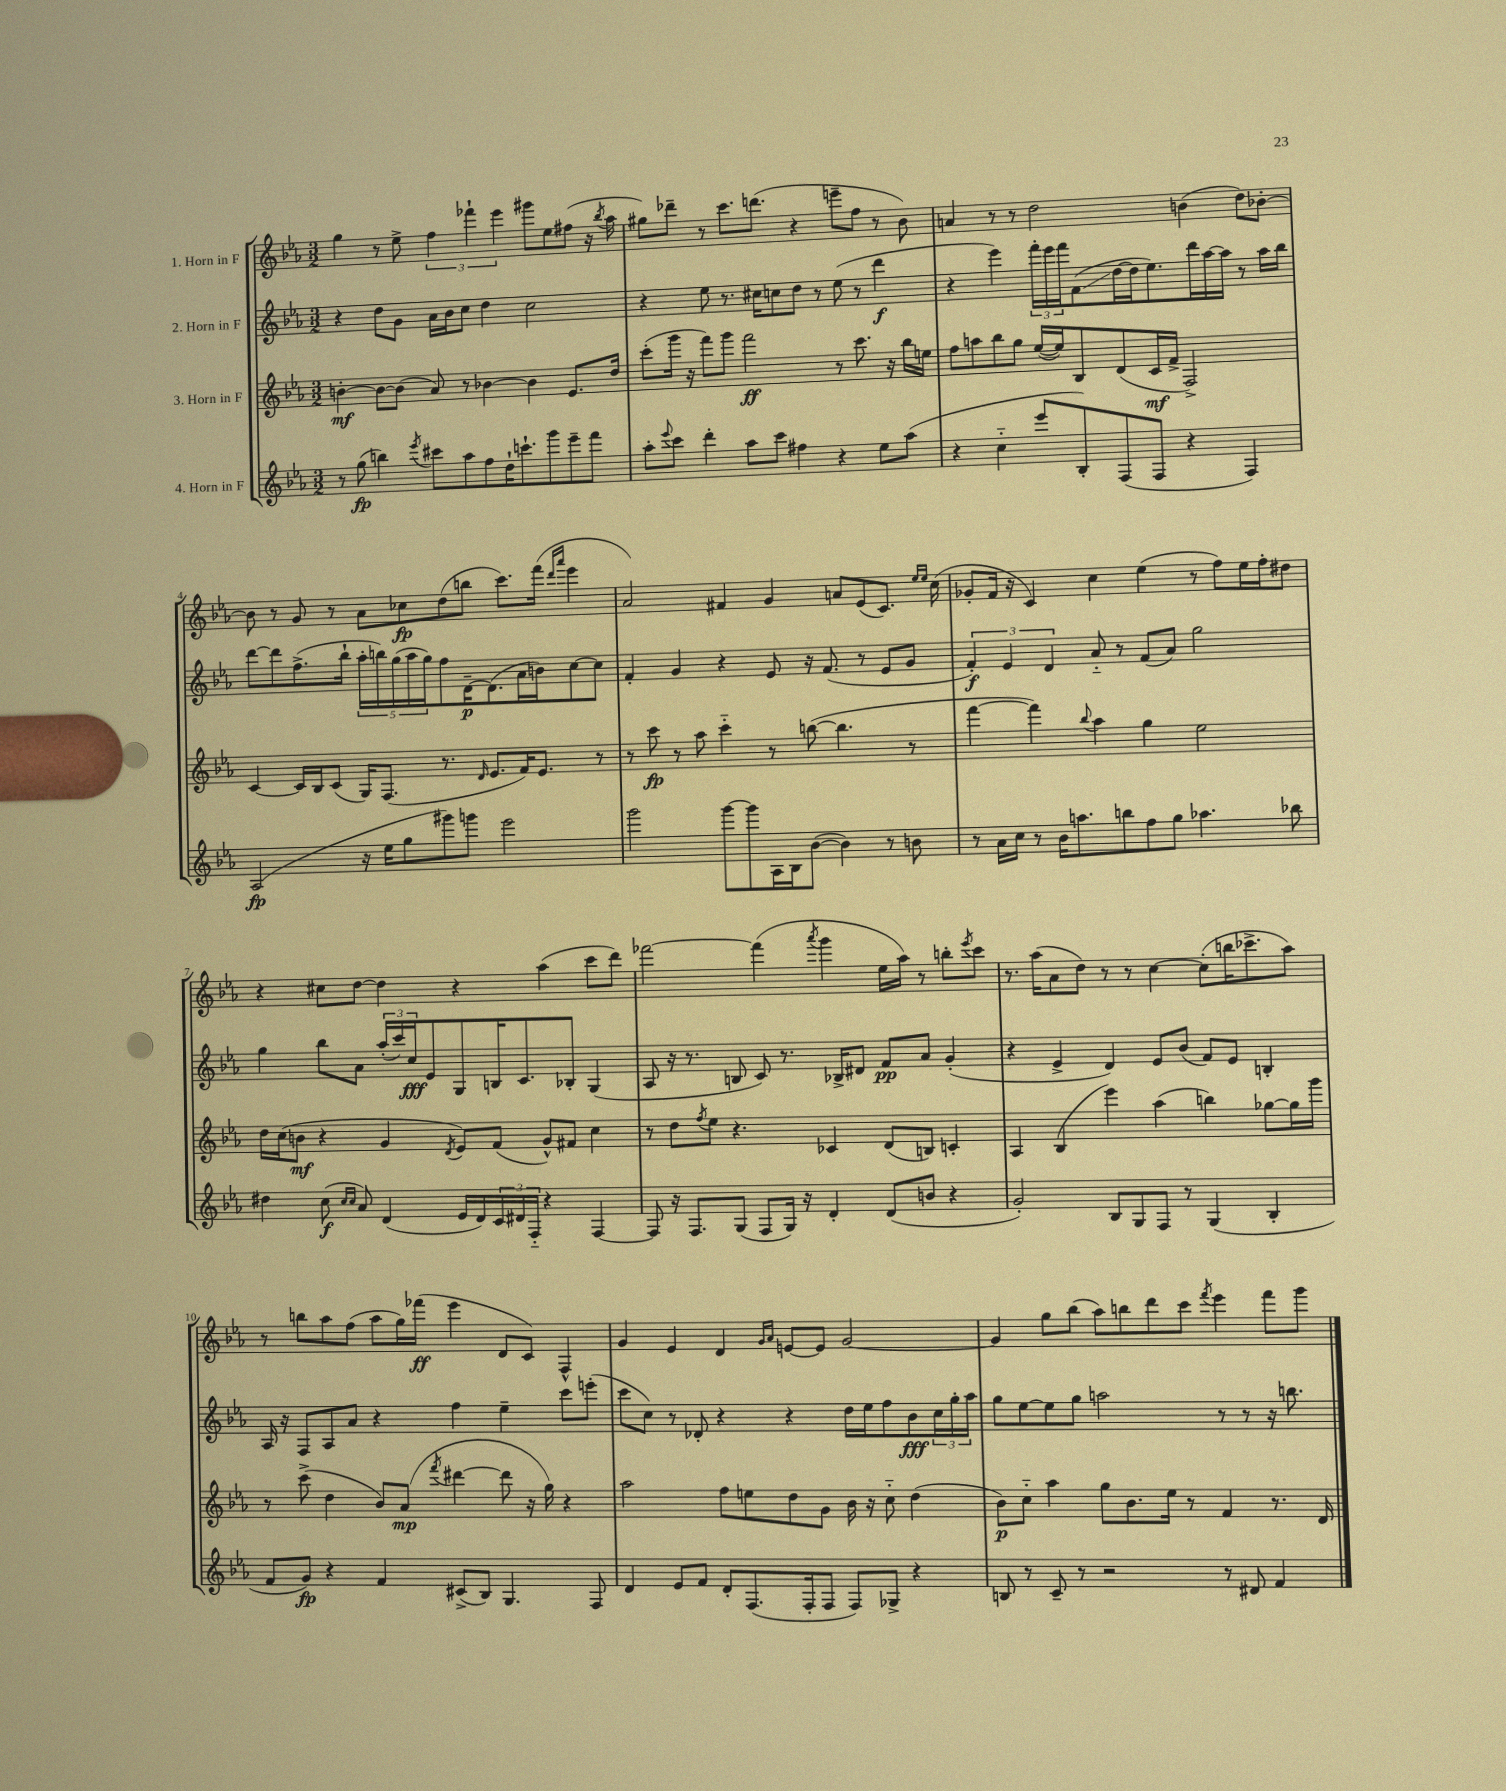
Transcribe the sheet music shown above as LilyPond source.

<<
\new StaffGroup <<
\new Staff = "s0" \with { instrumentName = "1. Horn in F" } {
    \clef treble \key ees \major \numericTimeSignature \time 3/2
    g''4 r8 ees''8-> \tuplet 3/2 { f''4 fes'''4-! ees'''4 } gis'''8 ees''8 fis''8( r16 \acciaccatura { bes''8 } aes''16 |
    gis''8) des'''8-- r8 c'''8. d'''8.( r4 e'''8-- f''8 r8 bes'8) |
    a'4 r8 r8 d''2 b'4( d''8) bes'8~-. |
    bes'8 r8 g'8 r8 aes'8 ces''8\fp d''8( b''8 c'''8.) f'''16( \grace { d'''16 aes'''16 } ees'''4 |
    aes'2) fis'4 g'4 a'8 ees'8( c'8.) \grace { ees''16 ees''16 } c''16( |
    ges'8-. f'16 r16 c'4) c''4 ees''4( r8 f''8) ees''16 f''16-. dis''8 |
    r4 cis''8 d''8~ d''4 r4 aes''4( c'''8 d'''8) |
    fes'''2~ fes'''4( \acciaccatura { aes'''8 } g'''4 ees''16 aes''16) r8 b''8-. \acciaccatura { ees'''8 } c'''8 |
    r8. aes''16( aes'8 d''8) r8 r8 c''4~ c''8-.( b''16 ces'''8.-> aes''8) |
    r8 b''8 aes''8 f''8( aes''8 g''16) fes'''16\ff( ees'''4 d'8 c'8) f4-^ |
    g'4 ees'4 d'4 \grace { g'16 aes'16 } e'8~ e'8 g'2~ |
    g'4 g''8 bes''8( aes''8) b''8 d'''8 c'''8 \acciaccatura { f'''8 } ees'''4 f'''8 g'''8 \bar "|." |
}
\new Staff = "s1" \with { instrumentName = "2. Horn in F" } {
    \clef treble \key ees \major \numericTimeSignature \time 3/2
    r4 d''8 g'8 aes'16 bes'16 c''8 d''4 c''2 |
    r4 ees''8 r8. cis''16 c''8 d''8 r8 ees''8( r8 d'''4\f |
    r4 ees'''4) \tuplet 3/2 { f'''16-. ees'''16 f'''16 } f'8\glissando( d''16~ d''16 ees''8.) d'''16 aes''16~ aes''16 r8 aes''16 bes''16 |
    d'''8~ d'''8 f''8.->( bes''16-! \tuplet 5/4 { aes''16-. b''16) g''16( aes''16 g''16) } f''8 d'16~--\p d'8.( aes'16 b'16) c''8~ c''8 |
    f'4-. g'4 r4 ees'8 r16 f'8.( r8 ees'8 g'8 |
    \tuplet 3/2 { f'4-.\f) ees'4 d'4 } aes'8-_ r8 f'8( aes'8) g''2 |
    g''4 bes''8 aes'8 \tuplet 3/2 { aes''16-.( c'''16) c''16\fff } ees'8 g8 b16 c'8. bes8-. g4( |
    aes8 r16 r8. b8 c'8) r8. bes16-> dis'8 f'8\pp aes'8 g'4-.( |
    r4 ees'4-> d'4) ees'8 bes'8( f'8) ees'8 b4-. |
    aes16 r16 f8 aes8 aes'8 r4 f''4 ees''4-- c'''8 e'''8-.( |
    c'''8 c''8) r8 des'8-. r4 r4 d''16 ees''16 f''8 bes'8\fff \tuplet 3/2 { c''16 g''16-. aes''16 } |
    g''8 ees''8~ ees''8 g''8 a''2 r8 r8 r16 b''8. \bar "|." |
}
\new Staff = "s2" \with { instrumentName = "3. Horn in F" } {
    \clef treble \key ees \major \numericTimeSignature \time 3/2
    b'4~-.\mf b'8~ b'8( aes'8) r8 bes'4~ bes'4 ees'8. d''16 |
    c'''8-.( g'''16 r16 f'''8) g'''8 f'''2\ff r8 c'''8. r16 bes''16 e''16 |
    f''8 a''8 bes''8 g''8 ees''16~( ees''16) bes8 d'8( c'16\mf f'16-> f2->) |
    c'4~ c'16 bes16 c'8( g16) f8.( r8. \grace { d'16 } ees'8. f'16) ees'8. r8 |
    r8 c'''8\fp r8 aes''8 c'''4-_ r8 b''8~( b''4. r8 |
    f'''4~ f'''4) \appoggiatura { bes''8 } aes''4 g''4 ees''2 |
    d''16 c''16( b'8\mf r4 g'4 \acciaccatura { d'8 } ees'8) f'8( g'8-^) fis'8 c''4 |
    r8 d''8 \acciaccatura { f''8 } ees''8 r4. ces'4 d'8( b8) c'4-. |
    aes4 bes4( ees'''4) aes''4( b''4) ges''8~ ges''16 g'''16 |
    r8 c'''8->( d''4 bes'8) aes'8\mp( \acciaccatura { f'''8 } dis'''4~ dis'''8 r16 g''16) r4 |
    aes''2 f''8 e''8 d''8 g'8 bes'16 r16 c''8-_ d''4( |
    bes'8\p) c''8-_ aes''4 g''8 bes'8. ees''16 r8 f'4 r8. d'16 \bar "|." |
}
\new Staff = "s3" \with { instrumentName = "4. Horn in F" } {
    \clef treble \key ees \major \numericTimeSignature \time 3/2
    r8 g''8\fp( b''4) \acciaccatura { ees'''8 } cis'''8 aes''8 f''8 d''16-! c'''8.-! g'''8 ees'''8-- f'''8 |
    aes''8-. \appoggiatura { ees'''8 } c'''8 d'''4-. aes''8 c'''8 fis''4 r4 ees''8 aes''8( |
    r4 c''4-_ ees'''8 bes8-.) f8( f8 r4 f4) |
    aes2\fp( r16 ees''16 g''8 gis'''8) g'''8 ees'''2 |
    g'''2 g'''8~ g'''8 aes16 bes16 bes'8~( bes'4) r8 b'8 |
    r8 aes'16 c''16 r8 bes'16 a''8. b''8 f''8 g''8 aes''4. bes''8 |
    dis''4 c''8\f( \grace { c''16 c''16 } aes'8) d'4( ees'16 d'16) \tuplet 3/2 { c'16 dis'16 f16-_ } r4 f4~ |
    f8 r16 f8. g8( f8 g16) r16 d'4-. d'8( b'8 r4 |
    g'2-.) bes8 g8 f8 r8 g4( bes4-. |
    f'8 g'8\fp) r4 f'4 cis'8->( bes8) g4. f8 |
    d'4 ees'8 f'8 d'8-. f8.( f16-. f8 f8) ges8-> r4 |
    b8 r8 c'8-- r8 r2 r8 dis'8 f'4 \bar "|." |
}
>>
>>
